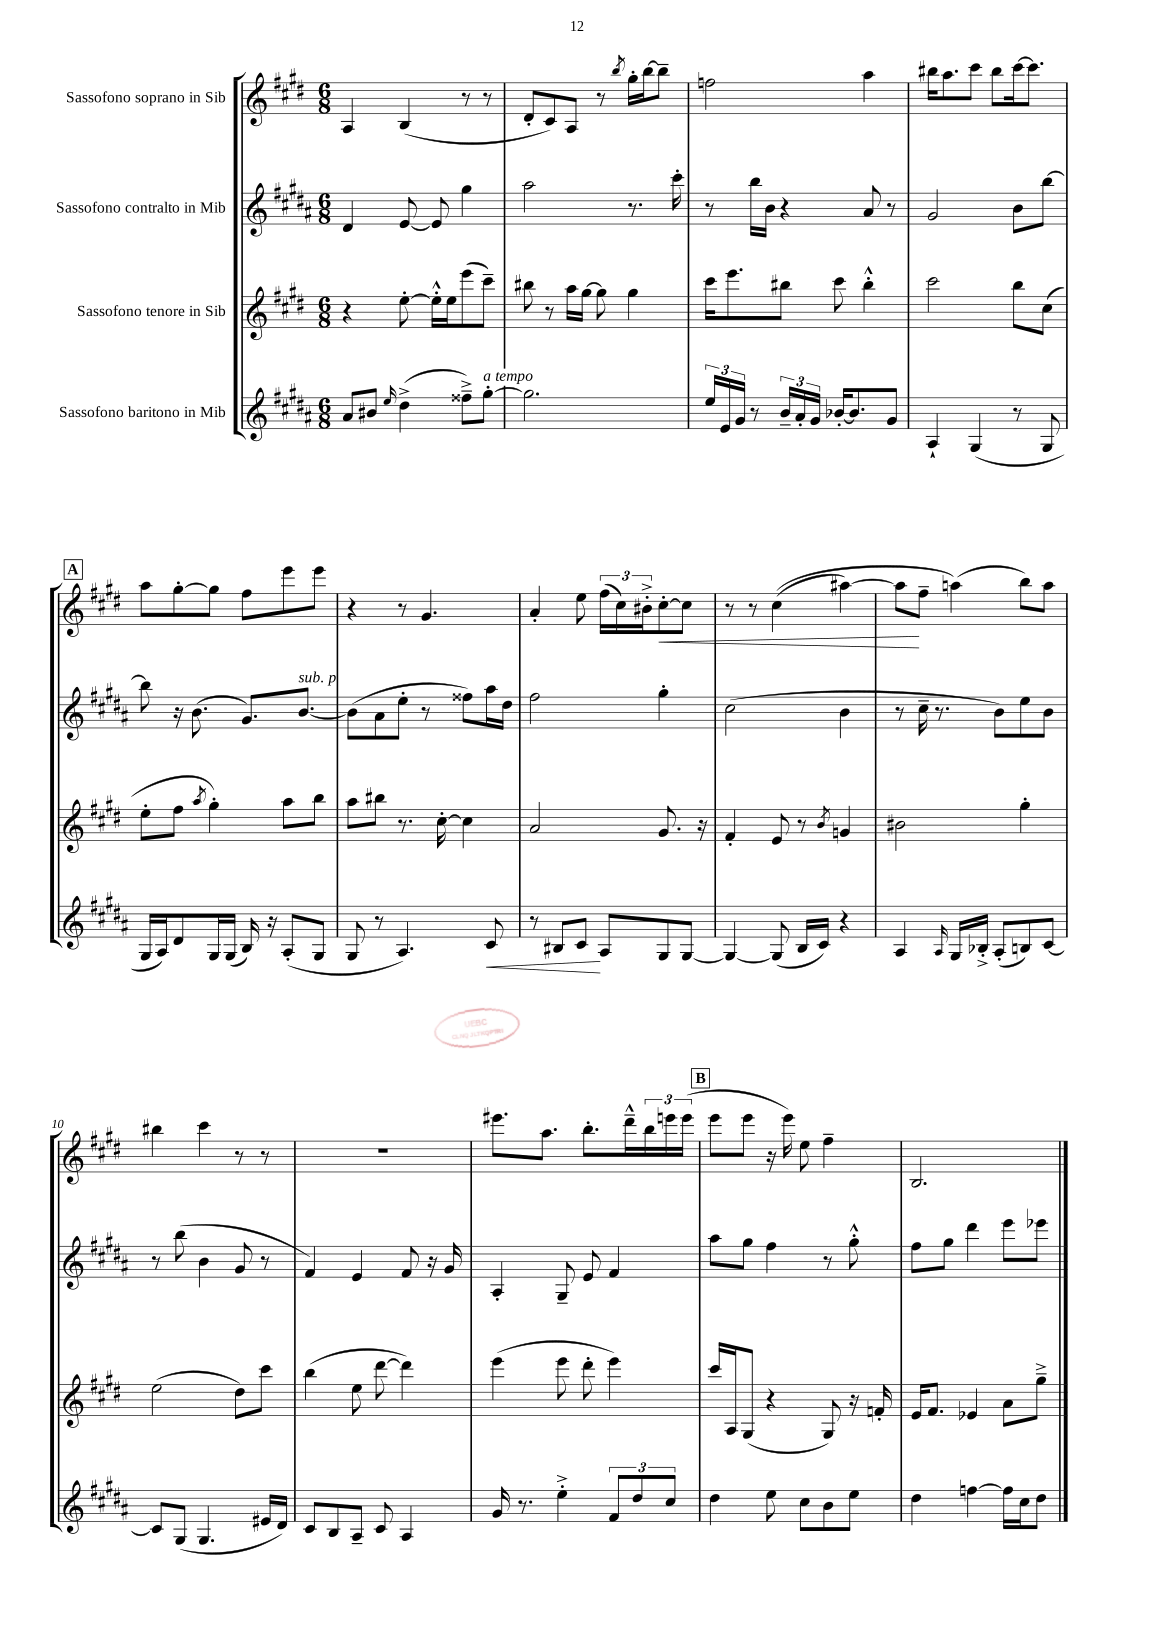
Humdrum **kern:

**kern	**dynam	**kern	**kern	**kern	**dynam
*part4	*part4	*part3	*part2	*part1	*part1
*staff4	*staff4	*staff3	*staff2	*staff1	*staff1
*I"Sassofono baritono in Mib	*	*I"Sassofono tenore in Sib	*I"Sassofono contralto in Mib	*I"Sassofono soprano in Sib	*
*clefG2	*	*clefG2	*clefG2	*clefG2	*
*k[f#c#g#d#a#]	*	*k[f#c#g#d#]	*k[f#c#g#d#a#]	*k[f#c#g#d#]	*
*M6/8	*	*M6/8	*M6/8	*M6/8	*
=1	=1	=1	=1	=1	=1
8a#/L	.	4r	4d#/	4A/	.
8b#X/J	.	.	.	.	.
16qqee/	.	.	.	.	.
(4dd#^\	.	[8ee'\	[8e/	(4B/	.
.	.	16ee'^^\LL]	8e/]	.	.
.	.	16ee\J	.	.	.
8ff##X~^\L)	.	(8eee\	4gg#\	8r	.
!LO:TX:a:i:t=a tempo	!	!	!	!	!
[8gg#'\J	.	8ccc#~\J)	.	8r	.
=2	=2	=2	=2	=2	=2
2.gg#\]	.	8bb#X\	2aa#\	8d#'/L	.
.	.	8r	.	8c#/)	.
.	.	16aa\LL	.	8A/J	.
.	.	[16gg#\JJ	.	.	.
.	.	8gg#\]	.	8r	.
.	.	.	.	8qbb/	.
.	.	4gg#\	8.r	16gg#'\LL	.
.	.	.	.	[16bb\J	.
.	.	.	.	8bb~\J]	.
.	.	.	16ccc#'\	.	.
=3	=3	=3	=3	=3	=3
24ee/LL	.	16ccc#\KL	8r	2ffn\	.
24e/	.	.	.	.	.
.	.	8.eee\	.	.	.
24g#/JJ	.	.	.	.	.
8r	.	.	16bb\LL	.	.
.	.	.	16b\JJ	.	.
24b~/LL	.	8bb#X\J	4r	.	.
24a#'/	.	.	.	.	.
24g#/JJ	.	.	.	.	.
[16b-X'/KL	.	8ccc#\	.	.	.
8.b-/]	.	.	.	.	.
.	.	4bb#'^^\	8a#/	4aa\	.
8g#/J	.	.	8r	.	.
=4	=4	=4	=4	=4	=4
4A#`/	.	2ccc#\	2g#/	16bb#X\KL	.
.	.	.	.	8.aa\	.
(4G#/	.	.	.	8ccc#\J	.
.	.	.	.	8bb#\L	.
8r	.	8bb\L	8b\L	[16ccc#\k	.
.	.	.	.	8.ccc#\J]	.
8G#/	.	(8cc#\J	[8bb\J	.	.
!!LO:LB:g=z
!!LO:REH:place=s1:t=A
=5	=5	=5	=5	=5	=5
16G#/LL	.	8ee'\L	8bb\]	8aa\L	.
16A#/J)	.	.	.	.	.
8d#/	.	8ff#\J	16r	[8gg#'\	.
.	.	.	(8.b\	.	.
.	.	8qaa/	.	.	.
16G#/L	.	4gg#'\)	.	8gg#\J]	.
(16G#/JJ	.	.	.	.	.
16B/)	.	.	8.g#/L)	8ff#\L	.
16r	.	.	.	.	.
(8A#'/L	.	8aa\L	.	8eee\	.
!	!	!	!LO:TX:a:i:t=sub. p	!	!
.	.	.	[8.b/J	.	.
8G#/J	.	8bb\J	.	8eee\J	.
=6	=6	=6	=6	=6	=6
8G#/	.	8aa\L	(8b\L]	4r	.
8r	.	8bb#X\J	8a#\	.	.
4.A#/)	.	8.r	8ee'\J	8r	.
.	.	.	8r	4.g#/	.
.	.	[16cc#'\	.	.	.
.	.	4cc#\]	8ff##X\L)	.	.
!	!LO:HP:b	!	!	!	!
8c#/	<	.	16aa#\L	.	.
.	.	.	16dd#\JJ	.	.
=7	=7	=7	=7	=7	=7
8r	.	2a/	2ff#\	4a'/	.
8B#X/L	.	.	.	.	.
8c#/J	.	.	.	8ee\	.
8A#/L	[	.	.	(24ff#\LL	.
.	.	.	.	24cc#\)	.
.	.	.	.	24b#X'^\J	.
!	!	!	!	!	!LO:HP:b
8G#/	.	8.g#/	4gg#'\	[8cc#'\	<
[8G#/J	.	.	.	8cc#\J]	.
.	.	16r	.	.	.
=8	=8	=8	=8	=8	=8
4G#/_	.	4f#'/	(2cc#\	8r	.
.	.	.	.	8r	.
(8G#/]	.	8e/	.	((4cc#\	.
16B/LL	.	8r	.	.	.
16c#/JJ)	.	.	.	.	.
.	.	8qb/	.	.	.
4r	.	4gn/	4b\	[4aa#X\)	.
=9	=9	=9	=9	=9	=9
4A#/	.	2b#X\	8r	8aa#\L]	.
.	.	.	16cc#~\	8ff#~\J	[
.	.	.	8.r	.	.
16qqA#/	.	.	.	.	.
16G#/LL	.	.	.	(4aan\)	.
16B-X'^/JJ	.	.	.	.	.
(8A#'/L	.	.	8b\L)	.	.
8Bn/)	.	4gg#'\	8ee\	8bb\L)	.
[8c#/J	.	.	8b\J	8aa\J	.
!!LO:LB:g=z
=10	=10	=10	=10	=10	=10
8c#/L]	.	(2ee\	8r	4bb#X\	.
(8G#/J	.	.	(8bb\	.	.
4.G#/	.	.	4b\	4ccc#\	.
.	.	8dd#\L)	8g#/	8r	.
16e#X/LL	.	8ccc#\J	8r	8r	.
16d#/JJ)	.	.	.	.	.
=11	=11	=11	=11	=11	=11
8c#/L	.	(4bb\	4f#/)	2.r	.
8B/	.	.	.	.	.
8A#~/J	.	8ee\	4e/	.	.
8c#/	.	[8ddd#\	.	.	.
4A#/	.	4ddd#\])	8f#/	.	.
.	.	.	16r	.	.
.	.	.	16g#/	.	.
=12	=12	=12	=12	=12	=12
16g#/	.	(4eee\	4A#'/	8.eee#X\L	.
8.r	.	.	.	.	.
.	.	.	.	8.aa\J	.
4ee'^\	.	8eee\	8G#~/	.	.
.	.	8ddd#'\	8e/	8.bb'\L	.
12f#/L	.	4eee\)	4f#/	.	.
.	.	.	.	16ddd#~^^\L	.
12dd#/	.	.	.	.	.
.	.	.	.	24bb\	.
12cc#/J	.	.	.	24eeen\	.
.	.	.	.	(24eee\JJ	.
!!LO:REH:place=s1:t=B
=13	=13	=13	=13	=13	=13
4dd#\	.	16ccc#/LL	8aa#\L	8eee\L	.
.	.	16A/J	.	.	.
.	.	(8G#/J	8gg#\J	8eee\J	.
8ee\	.	4r	4ff#\	16r	.
.	.	.	.	16eee\)	.
8cc#\L	.	.	.	8ee\	.
8b\	.	8G#/)	8r	4ff#~\	.
8ee\J	.	16r	8gg#'^^\	.	.
.	.	16fn'/	.	.	.
=14	=14	=14	=14	=14	=14
4dd#\	.	16e/KL	8ff#\L	2.B/	.
.	.	8.f#/J	.	.	.
.	.	.	8gg#\J	.	.
[4ffn\	.	4e-X/	4ddd#\	.	.
16ff\LL]	.	8a\L	8eee\L	.	.
16cc#\J	.	.	.	.	.
8dd#\J	.	8gg#~^\J	8eee-X\J	.	.
==	==	==	==	==	==
*-	*-	*-	*-	*-	*-
